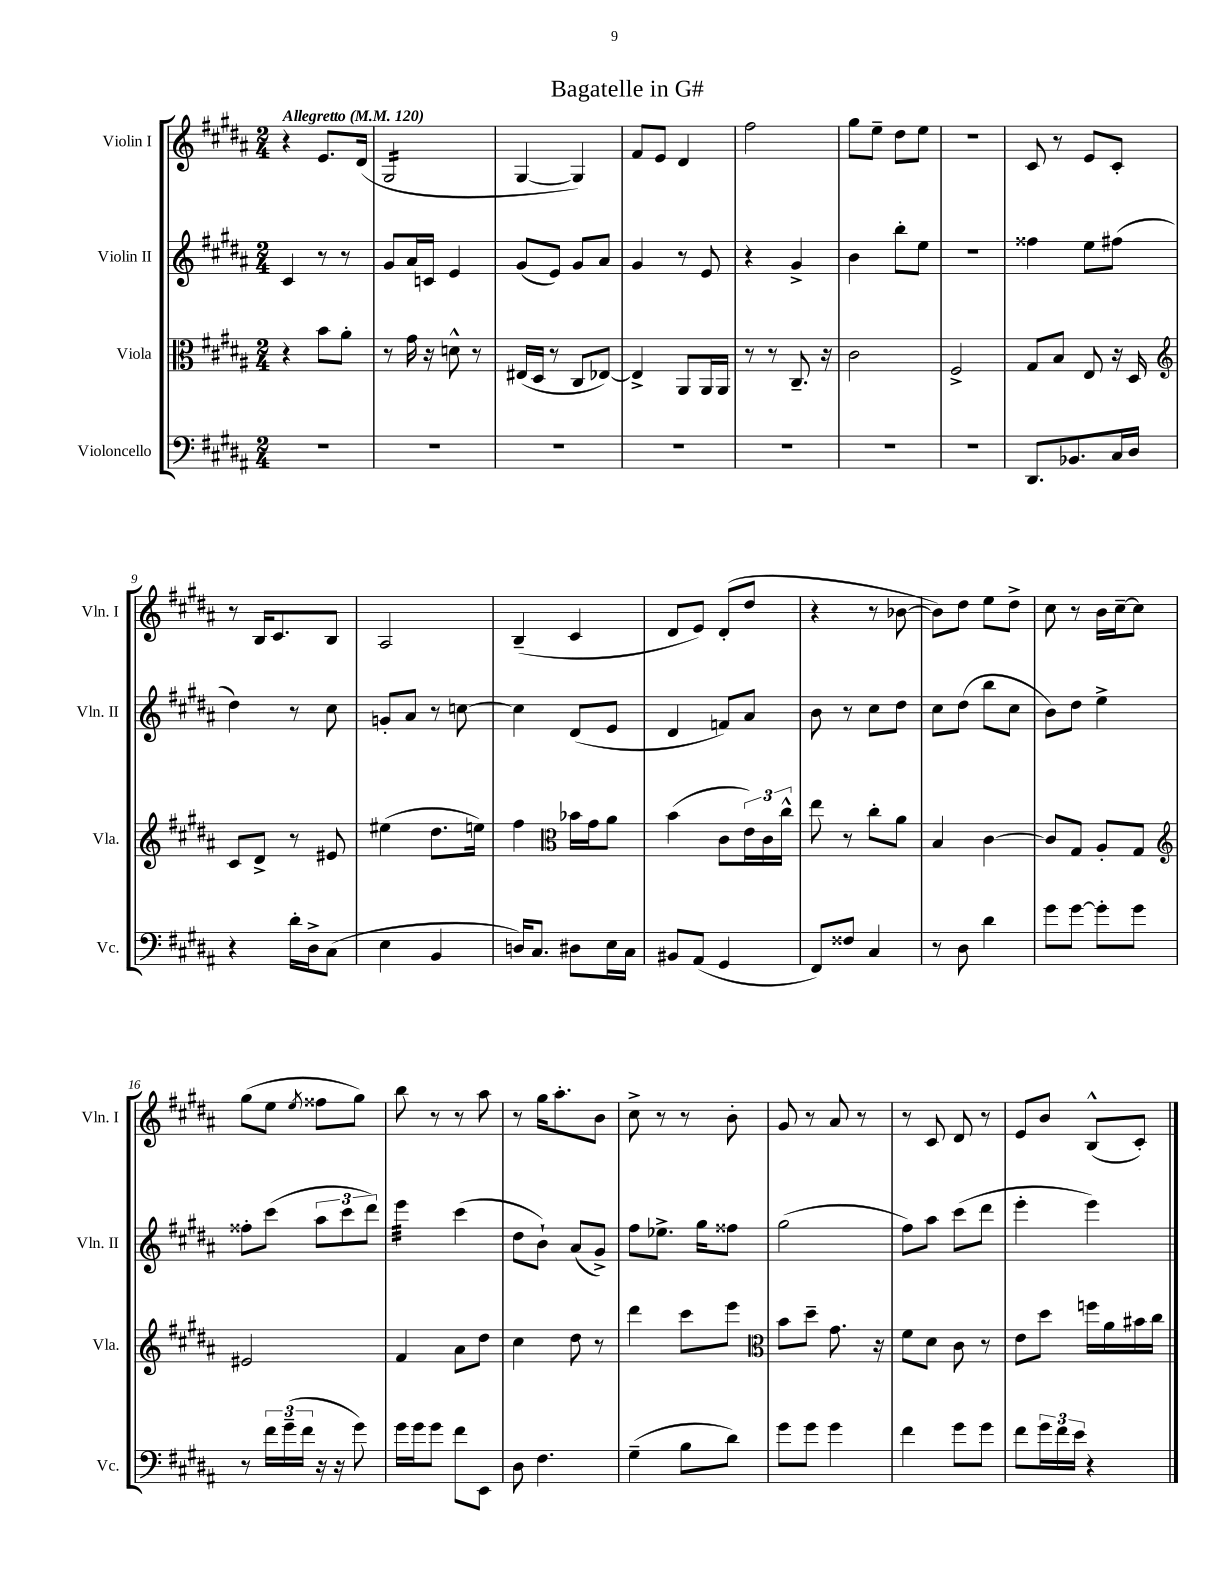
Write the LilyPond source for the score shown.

\header { title = "Bagatelle in G#" }
<<
\new StaffGroup <<
\new Staff = "s0" \with { instrumentName = "Violin I" shortInstrumentName = "Vln. I" } {
    \clef treble \key b \major \numericTimeSignature \time 2/4 \tempo "Allegretto" 4 = 120
    r4 e'8. dis'16( |
    gis2:16 |
    gis4~ gis4) |
    fis'8 e'8 dis'4 |
    fis''2 |
    gis''8 e''8-- dis''8 e''8 |
    R2 |
    cis'8 r8 e'8 cis'8-. |
    r8 b16 cis'8. b8 |
    ais2 |
    b4--( cis'4 |
    dis'8 e'8) dis'8-.( dis''8 |
    r4 r8 bes'8~ |
    bes'8) dis''8 e''8 dis''8-> |
    cis''8 r8 b'16 cis''16~-- cis''8 |
    gis''8( e''8 \acciaccatura { e''8 } fisis''8 gis''8) |
    b''8 r8 r8 ais''8 |
    r8 gis''16 ais''8.-. b'8 |
    cis''8-> r8 r8 b'8-. |
    gis'8 r8 ais'8 r8 |
    r8 cis'8 dis'8 r8 |
    e'8 b'8 b8-^( cis'8-.) \bar "|." |
}
\new Staff = "s1" \with { instrumentName = "Violin II" shortInstrumentName = "Vln. II" } {
    \clef treble \key b \major \numericTimeSignature \time 2/4
    cis'4 r8 r8 |
    gis'8 ais'16 c'16 e'4 |
    gis'8( e'8) gis'8 ais'8 |
    gis'4 r8 e'8 |
    r4 gis'4-> |
    b'4 b''8-. e''8 |
    R2 |
    fisis''4 e''8 fis''8( |
    dis''4) r8 cis''8 |
    g'8-. ais'8 r8 c''8~ |
    c''4 dis'8( e'8 |
    dis'4 f'8) ais'8 |
    b'8 r8 cis''8 dis''8 |
    cis''8 dis''8( b''8 cis''8 |
    b'8) dis''8 e''4-> |
    fisis''8-. cis'''8( \tuplet 3/2 { ais''8 cis'''8 dis'''8) } |
    e'''4:32 cis'''4( |
    dis''8 b'8-!) ais'8( gis'8->) |
    fis''8 ees''8.-> gis''16 fisis''8 |
    gis''2( |
    fis''8) ais''8 cis'''8( dis'''8 |
    e'''4-. e'''4) \bar "|." |
}
\new Staff = "s2" \with { instrumentName = "Viola" shortInstrumentName = "Vla." } {
    \clef alto \key b \major \numericTimeSignature \time 2/4
    r4 b'8 ais'8-. |
    r8 gis'16 r16 d'8-^ r8 |
    eis16( dis16 r8 cis8 ees8~) |
    ees4-> ais,8 ais,16 ais,16 |
    r8 r8 cis8.-- r16 |
    cis'2 |
    fis2-> |
    gis8 b8 e8 r16 dis16 |
    \clef treble cis'8 dis'8-> r8 eis'8 |
    eis''4( dis''8. e''16) |
    fis''4 \clef alto bes'16 gis'16 ais'8 |
    b'4( cis'8 \tuplet 3/2 { e'16) cis'16 cis''16-^ } |
    e''8 r8 cis''8-. ais'8 |
    b4 cis'4~ |
    cis'8 gis8 ais8-. gis8 |
    \clef treble eis'2 |
    fis'4 ais'8 dis''8 |
    cis''4 dis''8 r8 |
    dis'''4 cis'''8 e'''8 |
    \clef alto b'8 dis''8-- gis'8. r16 |
    fis'8 dis'8 cis'8 r8 |
    e'8 dis''8 f''16 ais'16 bis'16 cis''16 \bar "|." |
}
\new Staff = "s3" \with { instrumentName = "Violoncello" shortInstrumentName = "Vc." } {
    \clef bass \key b \major \numericTimeSignature \time 2/4
    R2 |
    R2 |
    R2 |
    R2 |
    R2 |
    R2 |
    R2 |
    dis,8. bes,8. cis16 dis16 |
    r4 dis'16-. dis16-> cis8( |
    e4 b,4 |
    d16) cis8. dis8 e16 cis16 |
    bis,8 ais,8( gis,4 |
    fis,8) fisis8 cis4 |
    r8 dis8 dis'4 |
    gis'8 gis'8~ gis'8-. gis'8 |
    r8 \tuplet 3/2 { fis'16 gis'16--( fis'16 } r16 r16 gis'8) |
    gis'16 gis'16 gis'8 fis'8 e,8 |
    dis8 fis4. |
    gis4--( b8 dis'8) |
    gis'8 gis'8 gis'4 |
    fis'4 gis'8 gis'8 |
    fis'8 \tuplet 3/2 { gis'16 fis'16 e'16 } r4 \bar "|." |
}
>>
>>
